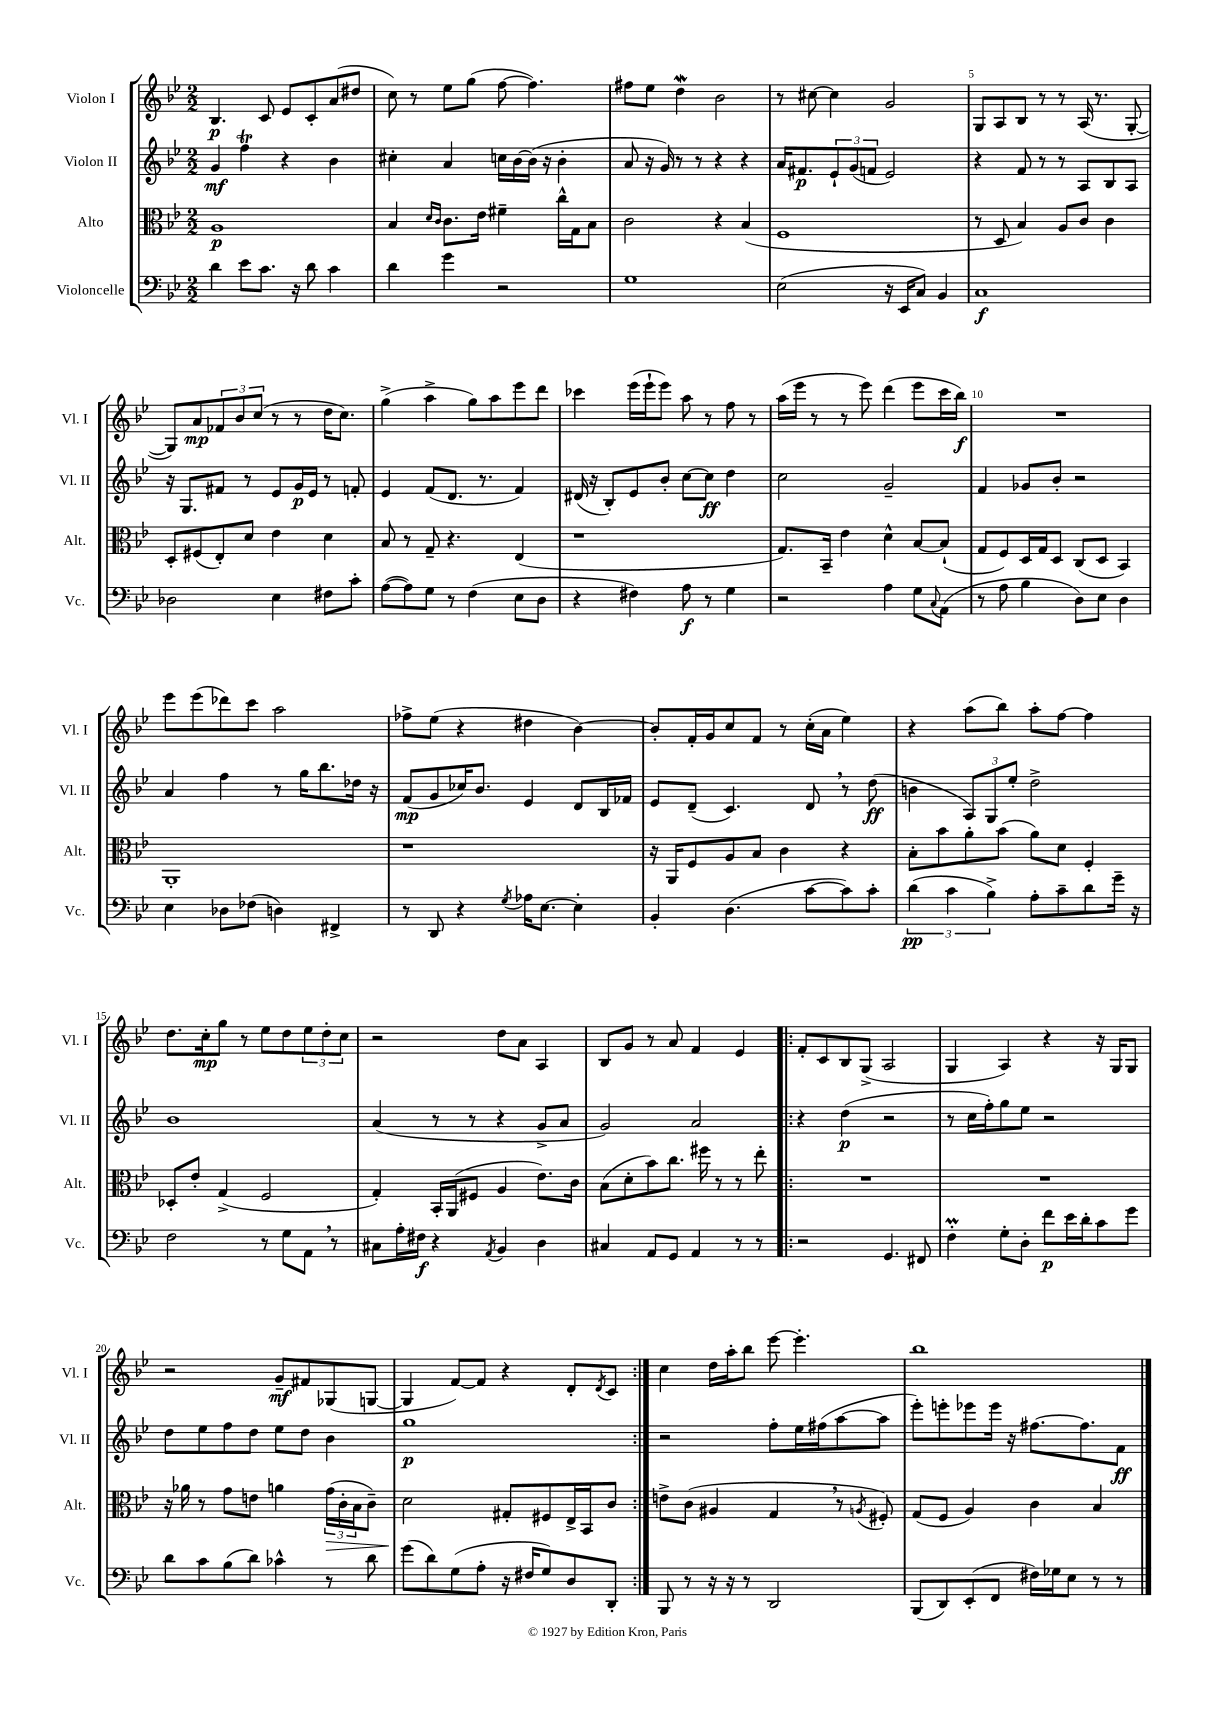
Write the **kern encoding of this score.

**kern	**kern	**kern	**kern
*staff4	*staff3	*staff2	*staff1
*clefF4	*clefC3	*clefG2	*clefG2
*k[b-e-]	*k[b-e-]	*k[b-e-]	*k[b-e-]
*M2/2	*M2/2	*M2/2	*M2/2
4d	1A	4g	4.B-
8e-	.	4ff	.
8.c	.	.	8c
.	.	4r	8e-
16r	.	.	.
8d	.	.	8c'
4c	.	4b-	(8a
.	.	.	8dd#
=	=	=	=
4d	4B-	4cc#'	8cc)
.	.	.	8r
.	16qqd	.	.
.	16qqc	.	.
4g	8.c	4a	8ee-
.	.	.	(8gg
.	16e-	.	.
2r	4f#~	16cc	[8ff
.	.	[16b-	.
.	.	(16b-]	4.ff])
.	.	16r	.
.	16cc^^	4b-'	.
.	16G	.	.
.	8B-	.	.
=	=	=	=
1G	2c	8a	8ff#
.	.	16r	8ee-
.	.	16g)	.
.	.	8r	4dd
.	.	8r	.
.	4r	4r	2b-
.	(4B-	4r	.
=	=	=	=
(2E-	1F	16a	8r
.	.	8.f#	.
.	.	.	[8cc#
.	.	12e-`	4cc#]
.	.	(12g	.
.	.	12f	.
16r	.	2e-)	2g
16EE-	.	.	.
8C)	.	.	.
4BB-	.	.	.
=	=	=	=
1C	8r	4r	8G
.	8D	.	8A
.	4B-)	8f	8B-
.	.	8r	8r
.	8A	8r	8r
.	8c	8A	(16A
.	.	.	8.r
.	4c	8B-	.
.	.	8A	[8G'
=	=	=	=
2D-	8D'	16r	8G])
.	.	8.G	.
.	(8F#	.	8a
.	8E-')	8f#	12f-
.	.	.	12b-
.	8d	8r	.
.	.	.	(12cc
4E-	4e-	8e-	8r
.	.	16g	8r
.	.	16e-	.
8F#	4d	8r	16dd
.	.	.	8.cc)
8c'	.	8f'	.
=	=	=	=
([8A	8B-	4e-	(4gg^
8A])	8r	.	.
8G	8G~	(8f	4aa^
8r	4.r	8.d	.
(4F	.	.	8gg)
.	.	8.r	.
.	.	.	8aa
8E-	(4E-	4f)	8eee-
8D	.	.	8ddd
=	=	=	=
4r	1r	(16d#	4ccc-
.	.	16r	.
.	.	8B-')	.
4F#)	.	8e-	(16eee-
.	.	.	16eee-`
.	.	8b-'	8eee-)
8A	.	[8cc	8aa
8r	.	8cc]	8r
4G	.	4dd	8ff
.	.	.	8r
=	=	=	=
2r	8.G)	2cc	(16aa
.	.	.	16eee-
.	.	.	8r
.	16BB-~	.	.
.	4e-	.	8r
.	.	.	8eee-)
4A	4d^^	2g~	(4ddd
8G	[8B-	.	8eee-
8qqC	.	.	.
(8AA	(8B-`]	.	16ccc
.	.	.	16bb-)
=	=	=	=
8r	8G	4f	1r
8A	8F)	.	.
4B-	16D	8g-	.
.	16G	.	.
.	8D	8b-'	.
8D)	(8C	2r	.
8E-	8D	.	.
4D	4BB-)	.	.
=	=	=	=
4E-	1AA'	4a	8eee-
.	.	.	(8eee-
8D-	.	4ff	8ddd-)
(8F-	.	.	8ccc
4D)	.	8r	2aa
.	.	16gg	.
.	.	8.bb-	.
4FF#^	.	.	.
.	.	16dd-	.
.	.	16r	.
=	=	=	=
8r	1r	(8f	8ff-^
8DD	.	8g	(8ee-
4r	.	16cc-)	4r
.	.	8.b-	.
8qG	.	.	.
16A-	.	4e-	4dd#
[8.E-	.	.	.
4E-']	.	8d	[4b-)
.	.	16B-	.
.	.	16f-	.
=	=	=	=
4BB-'	16r	8e-	8b-']
.	16AA	.	.
.	8F	(8d~	16f'
.	.	.	16g
(4.D	8A	4.c)	8cc
.	8B-	.	8f
.	4c	.	8r
[8c	.	8d	(16cc'
.	.	.	16a
8c])	4r	8r	4ee-)
8c'	.	(8dd	.
=	=	=	=
(6d	8B-'	4b	4r
.	8b-	.	.
6c	.	.	.
.	8a'	12A)	(8aa
6B-^)	.	12G	.
.	(8b-	.	8bb-)
.	.	12ee-'	.
8A'	8a)	2dd^	8aa'
8c~	8d	.	[8ff
8d	4F'	.	4ff]
16g~	.	.	.
16r	.	.	.
=	=	=	=
2F	8D-'	1b-	8.dd
.	8e-'	.	.
.	.	.	16cc'
.	(4G^	.	8gg
.	.	.	8r
8r	2F	.	8ee-
8G	.	.	8dd
8AA	.	.	12ee-
.	.	.	12dd'
8r	.	.	.
.	.	.	12cc
=	=	=	=
8C#	4G')	(4a	2r
16A'	.	.	.
16F#	.	.	.
4r	16BB-'	8r	.
.	(16AA	.	.
.	8F#	8r	.
8qAA	.	.	.
4BB-	4A	4r	8dd
.	.	.	8a
4D	8.e-)	8g^	4A
.	.	8a	.
.	16c	.	.
=	=	=	=
4C#	(8B-	2g)	8B-
.	8d'	.	8g
8AA	8b-)	.	8r
8GG	8.cc	.	8a
4AA	.	2a	4f
.	16ff#	.	.
.	8r	.	.
8r	8r	.	4e-
8r	8ee-'	.	.
=!|:	=!|:	=!|:	=!|:
2r	1r	4r	8f'
.	.	.	8c
.	.	(4dd	8B-
.	.	.	(8G^
4.GG	.	2r	2A
8FF#	.	.	.
=	=	=	=
4F'	1r	8r	4G
.	.	16cc	.
.	.	16ff')	.
8G'	.	8gg	4A)
8D'	.	8ee-	.
8f	.	2r	4r
16e-	.	.	.
16d'	.	.	.
8c	.	.	16r
.	.	.	16G
8g	.	.	8G
=	=	=	=
8d	16r	8dd	2r
.	16a-	.	.
8c	8r	8ee-	.
(8B-	8g	8ff	.
8d)	8e	8dd	.
4c-^^	4a	8ee-	8g~
.	.	8dd	8f#
8r	(24g	4b-	(8G-
.	24c'	.	.
.	24B-	.	.
8d	8c~)	.	[8G
=	=	=	=
(8g	2d	1gg	4G]
8d)	.	.	.
(8G	.	.	[8f)
8A'	.	.	8f]
16r	8G#'	.	4r
16F#	.	.	.
8G)	8F#	.	.
8D	16E-^	.	8d'
.	16BB-	.	.
.	.	.	8qd
8DD'	8c	.	8c
=:|!	=:|!	=:|!	=:|!
8BBB-	8e^	2r	4cc
8r	(8c	.	.
16r	4A#	.	16dd
16r	.	.	16aa'
8r	.	.	8bb-
2DD	4G	8ff'	[8eee-
.	.	16ee-	4.eee-']
.	.	(16ff#	.
.	8r	[8aa	.
.	8qA	.	.
.	8F#')	8aa]	.
=	=	=	=
(8BBB-	(8G	8eee-')	1bb-
8DD)	8F	8eee'	.
(8EE-'	4A)	8eee-	.
8FF	.	16eee-	.
.	.	16r	.
16F#)	4c	[8.ff#	.
16G-	.	.	.
8E-	.	.	.
.	.	8.ff#]	.
8r	4B-	.	.
8r	.	8f	.
==	==	==	==
*-	*-	*-	*-
